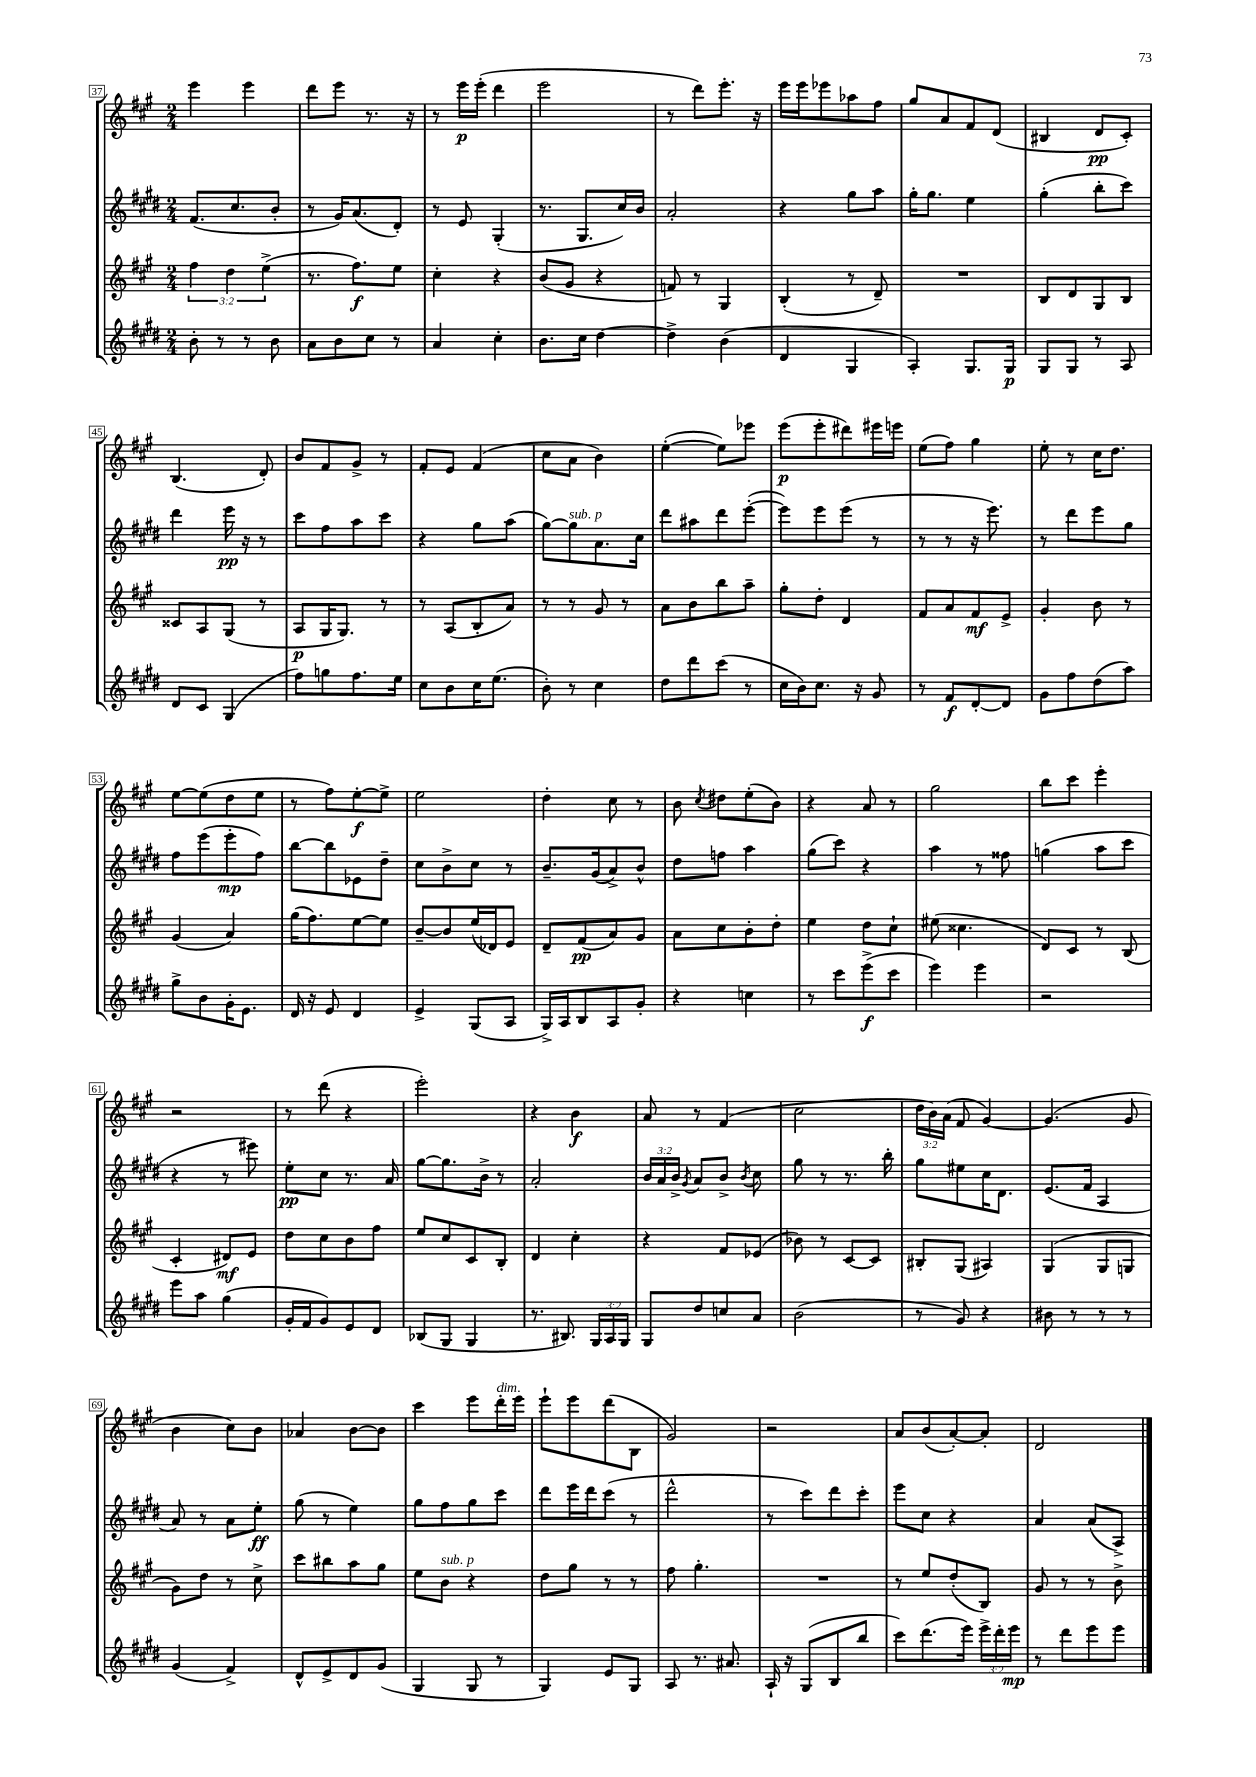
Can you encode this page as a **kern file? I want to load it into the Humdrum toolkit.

**kern	**dynam	**kern	**dynam	**kern	**dynam	**kern	**dynam
*part4	*part4	*part3	*part3	*part2	*part2	*part1	*part1
*staff4	*staff4	*staff3	*staff3	*staff2	*staff2	*staff1	*staff1
*clefG2	*	*clefG2	*	*clefG2	*	*clefG2	*
*k[f#c#g#d#]	*	*k[f#c#g#]	*	*k[f#c#g#d#]	*	*k[f#c#g#]	*
*M2/4	*	*M2/4	*	*M2/4	*	*M2/4	*
=37	=37	=37	=37	=37	=37	=37	=37
8b'\	.	6ff#\	.	(8.f#/L	.	4eee\	.
8r	.	.	.	.	.	.	.
.	.	6dd\	.	.	.	.	.
.	.	.	.	8.cc#/	.	.	.
8r	.	.	.	.	.	4eee\	.
.	.	(6ee^\	.	.	.	.	.
8b\	.	.	.	8b'/J	.	.	.
=38	=38	=38	=38	=38	=38	=38	=38
8a\L	.	8.r	.	8r	.	8ddd\L	.
8b\	.	.	.	16g#/KL)	.	8eee\J	.
.	.	8.ff#\L)	f	(8.a/	.	.	.
8cc#\J	.	.	.	.	.	8.r	.
8r	.	8ee\J	.	8d#'/J)	.	.	.
.	.	.	.	.	.	16r	.
=39	=39	=39	=39	=39	=39	=39	=39
4a/	.	4cc#'\	.	8r	.	8r	.
.	.	.	.	8e/	.	16eee\LL	p
.	.	.	.	.	.	(16eee'\JJ	.
4cc#'\	.	4r	.	(4G#'/	.	4ddd\	.
=40	=40	=40	=40	=40	=40	=40	=40
8.b\L	.	(8b/L	.	8.r	.	2eee\	.
.	.	8g#/J	.	.	.	.	.
16cc#\Jk	.	.	.	8.G#/L	.	.	.
[4dd#\	.	4r	.	.	.	.	.
.	.	.	.	16cc#/L)	.	.	.
.	.	.	.	16b/JJ	.	.	.
=41	=41	=41	=41	=41	=41	=41	=41
4dd#^\]	.	8fn/)	.	2a'/	.	8r	.
.	.	8r	.	.	.	8ddd\L)	.
(4b\	.	4G#/	.	.	.	8.eee'\J	.
.	.	.	.	.	.	16r	.
=42	=42	=42	=42	=42	=42	=42	=42
4d#/	.	(4B'/	.	4r	.	16eee\LL	.
.	.	.	.	.	.	16eee\J	.
.	.	.	.	.	.	8eee-X\	.
4G#/	.	8r	.	8gg#\L	.	8aa-X\	.
.	.	8d~/)	.	8aa\J	.	8ff#\J	.
=43	=43	=43	=43	=43	=43	=43	=43
4A'/)	.	2r	.	16gg#'\KL	.	8gg#/L	.
.	.	.	.	8.gg#\J	.	.	.
.	.	.	.	.	.	8a/	.
8.G#/L	.	.	.	4ee\	.	8f#/	.
.	.	.	.	.	.	(8d/J	.
16G#/Jk	p	.	.	.	.	.	.
=44	=44	=44	=44	=44	=44	=44	=44
8G#/L	.	8B/L	.	(4gg#'\	.	4B#X/	.
8G#/J	.	8d/	.	.	.	.	.
8r	.	8G#/	.	8bb'\L	.	8d/L	pp
8A/	.	8B/J	.	8ccc#\J)	.	8c#'/J)	.
!!LO:LB:g=z
=45	=45	=45	=45	=45	=45	=45	=45
8d#/L	.	8c##X/L	.	4ddd#\	.	(4.B/	.
8c#/J	.	8A/	.	.	.	.	.
(4G#/	.	(8G#/J	.	16eee\	pp	.	.
.	.	.	.	16r	.	.	.
.	.	8r	.	8r	.	8d'/)	.
=46	=46	=46	=46	=46	=46	=46	=46
8ff#\L)	.	8A/L	p	8ccc#\L	.	8b/L	.
8ggn\	.	16G#/K	.	8ff#\	.	8f#/	.
.	.	8.G#/J)	.	.	.	.	.
8.ff#\	.	.	.	8aa\	.	8g#^/J	.
.	.	8r	.	8ccc#\J	.	8r	.
16ee\Jk	.	.	.	.	.	.	.
=47	=47	=47	=47	=47	=47	=47	=47
8cc#\L	.	8r	.	4r	.	8f#'/L	.
8b\	.	(8A/L	.	.	.	8e/J	.
16cc#\K	.	8B'/	.	8gg#\L	.	(4f#/	.
(8.ee\J	.	.	.	.	.	.	.
.	.	8a/J)	.	(8aa\J	.	.	.
=48	=48	=48	=48	=48	=48	=48	=48
8b'\)	.	8r	.	[8gg#\L)	.	8cc#\L	.
!	!	!	!	!LO:TX:a:i:t=sub. p	!	!	!
8r	.	8r	.	8gg#\]	.	8a\J	.
4cc#\	.	8g#/	.	8.a\	.	4b\)	.
.	.	8r	.	.	.	.	.
.	.	.	.	16cc#\Jk	.	.	.
=49	=49	=49	=49	=49	=49	=49	=49
8dd#\L	.	8a\L	.	8ddd#\L	.	([4ee'\	.
8ddd#\	.	8b\	.	8aa#X\	.	.	.
(8ccc#\J	.	8bb\	.	8ddd#\	.	8ee\L])	.
8r	.	8aa~\J	.	([8eee'\J	.	8eee-X\J	.
=50	=50	=50	=50	=50	=50	=50	=50
16cc#\LL	.	8gg#'\L	.	8eee\L])	.	(8eee\L	p
16b\J)	.	.	.	.	.	.	.
8.cc#\J	.	8dd'\J	.	8eee\	.	8eee'\	.
.	.	4d/	.	(8eee\J	.	8ddd#X\)	.
16r	.	.	.	.	.	.	.
8g#/	.	.	.	8r	.	16eee#X\L	.
.	.	.	.	.	.	16eeen\JJ	.
=51	=51	=51	=51	=51	=51	=51	=51
8r	.	8f#/L	.	8r	.	(8ee\L	.
8f#/L	f	8a/	.	8r	.	8ff#\J)	.
[8d#'/	.	8f#/	mf	16r	.	4gg#\	.
.	.	.	.	8.eee\)	.	.	.
8d#/J]	.	8e^/J	.	.	.	.	.
=52	=52	=52	=52	=52	=52	=52	=52
8g#\L	.	4g#'/	.	8r	.	8ee'\	.
8ff#\	.	.	.	8ddd#\L	.	8r	.
(8dd#\	.	8b\	.	8eee\	.	16cc#\KL	.
.	.	.	.	.	.	8.dd\J	.
8aa\J)	.	8r	.	8gg#\J	.	.	.
!!LO:LB:g=z
=53	=53	=53	=53	=53	=53	=53	=53
8gg#^\L	.	(4g#/	.	8ff#\L	.	[8ee\L	.
8b\	.	.	.	(8eee\	.	(8ee\]	.
16g#'\K	.	4a/)	.	8eee'\	mp	8dd\	.
8.e\J	.	.	.	.	.	.	.
.	.	.	.	8ff#\J)	.	8ee\J	.
=54	=54	=54	=54	=54	=54	=54	=54
16d#/	.	(16gg#\KL	.	[8bb\L	.	8r	.
16r	.	8.ff#\)	.	.	.	.	.
8e/	.	.	.	8bb\]	.	8ff#\L)	.
4d#/	.	[8ee\	.	8e-X\	.	[8ee'\	f
.	.	8ee\J]	.	8dd#~\J	.	8ee^\J]	.
=55	=55	=55	=55	=55	=55	=55	=55
4e^/	.	[8b~/L	.	8cc#\L	.	2ee\	.
.	.	8b/]	.	8b^\	.	.	.
(8G#/L	.	(16ee/L	.	8cc#\J	.	.	.
.	.	16d-X/J)	.	.	.	.	.
8A/J	.	8e/J	.	8r	.	.	.
=56	=56	=56	=56	=56	=56	=56	=56
16G#^/LL)	.	8d~/L	.	8.b~/L	.	4dd'\	.
16A/J	.	.	.	.	.	.	.
8B/	.	(8f#/	pp	.	.	.	.
.	.	.	.	(16g#/k	.	.	.
8A/	.	8a/)	.	8a^/)	.	8cc#\	.
8g#'/J	.	8g#/J	.	8b^^/J	.	8r	.
=57	=57	=57	=57	=57	=57	=57	=57
4r	.	8a\L	.	8dd#\L	.	8b\	.
.	.	.	.	.	.	8qcc#/	.
.	.	8cc#\	.	8ffn\J	.	8dd#X\L	.
4ccn\	.	8b'\	.	4aa\	.	(8ee'\	.
.	.	8dd'\J	.	.	.	8b\J)	.
=58	=58	=58	=58	=58	=58	=58	=58
8r	.	4ee\	.	(8gg#\L	.	4r	.
8ccc#\L	.	.	.	8ccc#\J)	.	.	.
(8eee^\	f	8dd\L	.	4r	.	8a/	.
8ccc#\J	.	8cc#`\J	.	.	.	8r	.
=59	=59	=59	=59	=59	=59	=59	=59
4eee\)	.	(8ee#X\	.	4aa\	.	2gg#\	.
.	.	4.cc##X\	.	.	.	.	.
4eee\	.	.	.	8r	.	.	.
.	.	.	.	8ff##X\	.	.	.
=60	=60	=60	=60	=60	=60	=60	=60
2r	.	8d/L)	.	(4ggn\	.	8bb\L	.
.	.	8c#/J	.	.	.	8ccc#\J	.
.	.	8r	.	8aa\L	.	4eee'\	.
.	.	(8B/	.	8ccc#\J	.	.	.
!!LO:LB:g=z
=61	=61	=61	=61	=61	=61	=61	=61
8eee\L	.	4c#'/	.	4r	.	2r	.
8aa\J	.	.	.	.	.	.	.
(4gg#\	.	8d#X/L)	mf	8r	.	.	.
.	.	8e/J	.	8eee#X\)	.	.	.
=62	=62	=62	=62	=62	=62	=62	=62
16g#'/LL	.	8dd\L	.	8ee'\L	pp	8r	.
16f#/J	.	.	.	.	.	.	.
8g#/)	.	8cc#\	.	8cc#\J	.	(8ddd\	.
8e/	.	8b\	.	8.r	.	4r	.
8d#/J	.	8ff#\J	.	.	.	.	.
.	.	.	.	16a/	.	.	.
=63	=63	=63	=63	=63	=63	=63	=63
(8B-X/L	.	8ee/L	.	[8gg#\L	.	2eee'\)	.
8G#/J	.	8cc#/	.	8.gg#\]	.	.	.
4G#/	.	8c#/	.	.	.	.	.
.	.	.	.	16b^\Jk	.	.	.
.	.	8B'/J	.	8r	.	.	.
=64	=64	=64	=64	=64	=64	=64	=64
8.r	.	4d/	.	2a'/	.	4r	.
8.B#X/)	.	.	.	.	.	.	.
.	.	4cc#'\	.	.	.	4b\	f
24G#/LL	.	.	.	.	.	.	.
24A/	.	.	.	.	.	.	.
24G#/JJ	.	.	.	.	.	.	.
=65	=65	=65	=65	=65	=65	=65	=65
8G#/L	.	4r	.	24b/LL	.	8a/	.
.	.	.	.	24a/	.	.	.
.	.	.	.	24b^/JJ	.	.	.
.	.	.	.	8qg#/	.	.	.
8dd#/	.	.	.	8a/L	.	8r	.
8ccn/	.	8f#/L	.	8b^/J	.	(4f#/	.
.	.	.	.	8qb/	.	.	.
8a/J	.	(8e-X/J	.	8cc#\	.	.	.
=66	=66	=66	=66	=66	=66	=66	=66
(2b\	.	8b-X\)	.	8gg#\	.	2cc#\	.
.	.	8r	.	8r	.	.	.
.	.	[8c#/L	.	8.r	.	.	.
.	.	8c#/J]	.	.	.	.	.
.	.	.	.	16bb'\	.	.	.
=67	=67	=67	=67	=67	=67	=67	=67
8r	.	8B#X'/L	.	8gg#\L	.	24dd\LL	.
.	.	.	.	.	.	24b\)	.
.	.	.	.	.	.	(24a\JJ	.
8g#/)	.	(8G#/J	.	8ee#X\	.	8f#/	.
4r	.	4A#X/)	.	16cc#\K	.	[4g#/)	.
.	.	.	.	8.d#\J	.	.	.
=68	=68	=68	=68	=68	=68	=68	=68
8b#X\	.	(4G#/	.	(8.e/L	.	(4.g#/]	.
8r	.	.	.	.	.	.	.
.	.	.	.	16f#/Jk	.	.	.
8r	.	8G#/L	.	4A/	.	.	.
8r	.	8Gn/J	.	.	.	8g#/	.
!!LO:LB:g=z
=69	=69	=69	=69	=69	=69	=69	=69
(4g#/	.	8g#\L)	.	8a/)	.	4b\	.
.	.	8dd\J	.	8r	.	.	.
4f#^/)	.	8r	.	8a\L	.	8cc#\L)	.
.	.	8cc#^\	.	8ee'\J	ff	8b\J	.
=70	=70	=70	=70	=70	=70	=70	=70
8d#^^/L	.	8ccc#\L	.	(8gg#\	.	4a-X/	.
8e^/	.	8bb#X\	.	8r	.	.	.
8d#/	.	8aa\	.	4ee\)	.	[8b\L	.
(8g#/J	.	8gg#\J	.	.	.	8b\J]	.
=71	=71	=71	=71	=71	=71	=71	=71
4G#/	.	8ee\L	.	8gg#\L	.	4ccc#\	.
!	!	!LO:TX:a:i:t=sub. p	!	!	!	!	!
.	.	8b\J	.	8ff#\	.	.	.
8G#/	.	4r	.	8gg#\	.	8eee\L	.
!	!	!	!	!	!	!LO:TX:a:i:t=dim.	!
8r	.	.	.	8ccc#\J	.	16ddd'\L	.
.	.	.	.	.	.	16eee\JJ	.
=72	=72	=72	=72	=72	=72	=72	=72
4G#/)	.	8dd\L	.	8ddd#\L	.	8eee`\L	.
.	.	8gg#\J	.	16eee\L	.	8eee\	.
.	.	.	.	16ddd#\J	.	.	.
8e/L	.	8r	.	(8ccc#\J	.	(8ddd\	.
8G#/J	.	8r	.	8r	.	8B\J	.
=73	=73	=73	=73	=73	=73	=73	=73
8A/	.	8ff#\	.	2ddd#^^\	.	2g#/)	.
8.r	.	4.gg#'\	.	.	.	.	.
8.a#X/	.	.	.	.	.	.	.
=74	=74	=74	=74	=74	=74	=74	=74
16A`/	.	2r	.	8r	.	2r	.
16r	.	.	.	.	.	.	.
(8G#/L	.	.	.	8ccc#\L)	.	.	.
8B/	.	.	.	8ddd#\	.	.	.
8bb/J	.	.	.	8ccc#'\J	.	.	.
=75	=75	=75	=75	=75	=75	=75	=75
8ccc#\L)	.	8r	.	8eee\L	.	8a/L	.
(8.ddd#\	.	8ee/L	.	8cc#\J	.	(8b/	.
.	.	(8dd'/	.	4r	.	[8a'/)	.
16eee\Jk)	.	.	.	.	.	.	.
24eee^\LL	.	8B/J)	.	.	.	8a'/J]	.
24ddd#'\	.	.	.	.	.	.	.
24eee\JJ	mp	.	.	.	.	.	.
=76	=76	=76	=76	=76	=76	=76	=76
8r	.	8g#/	.	4a/	.	2d/	.
8ddd#\L	.	8r	.	.	.	.	.
8eee\	.	8r	.	(8a/L	.	.	.
8eee\J	.	8b^\	.	8A^/J)	.	.	.
==	==	==	==	==	==	==	==
*-	*-	*-	*-	*-	*-	*-	*-
